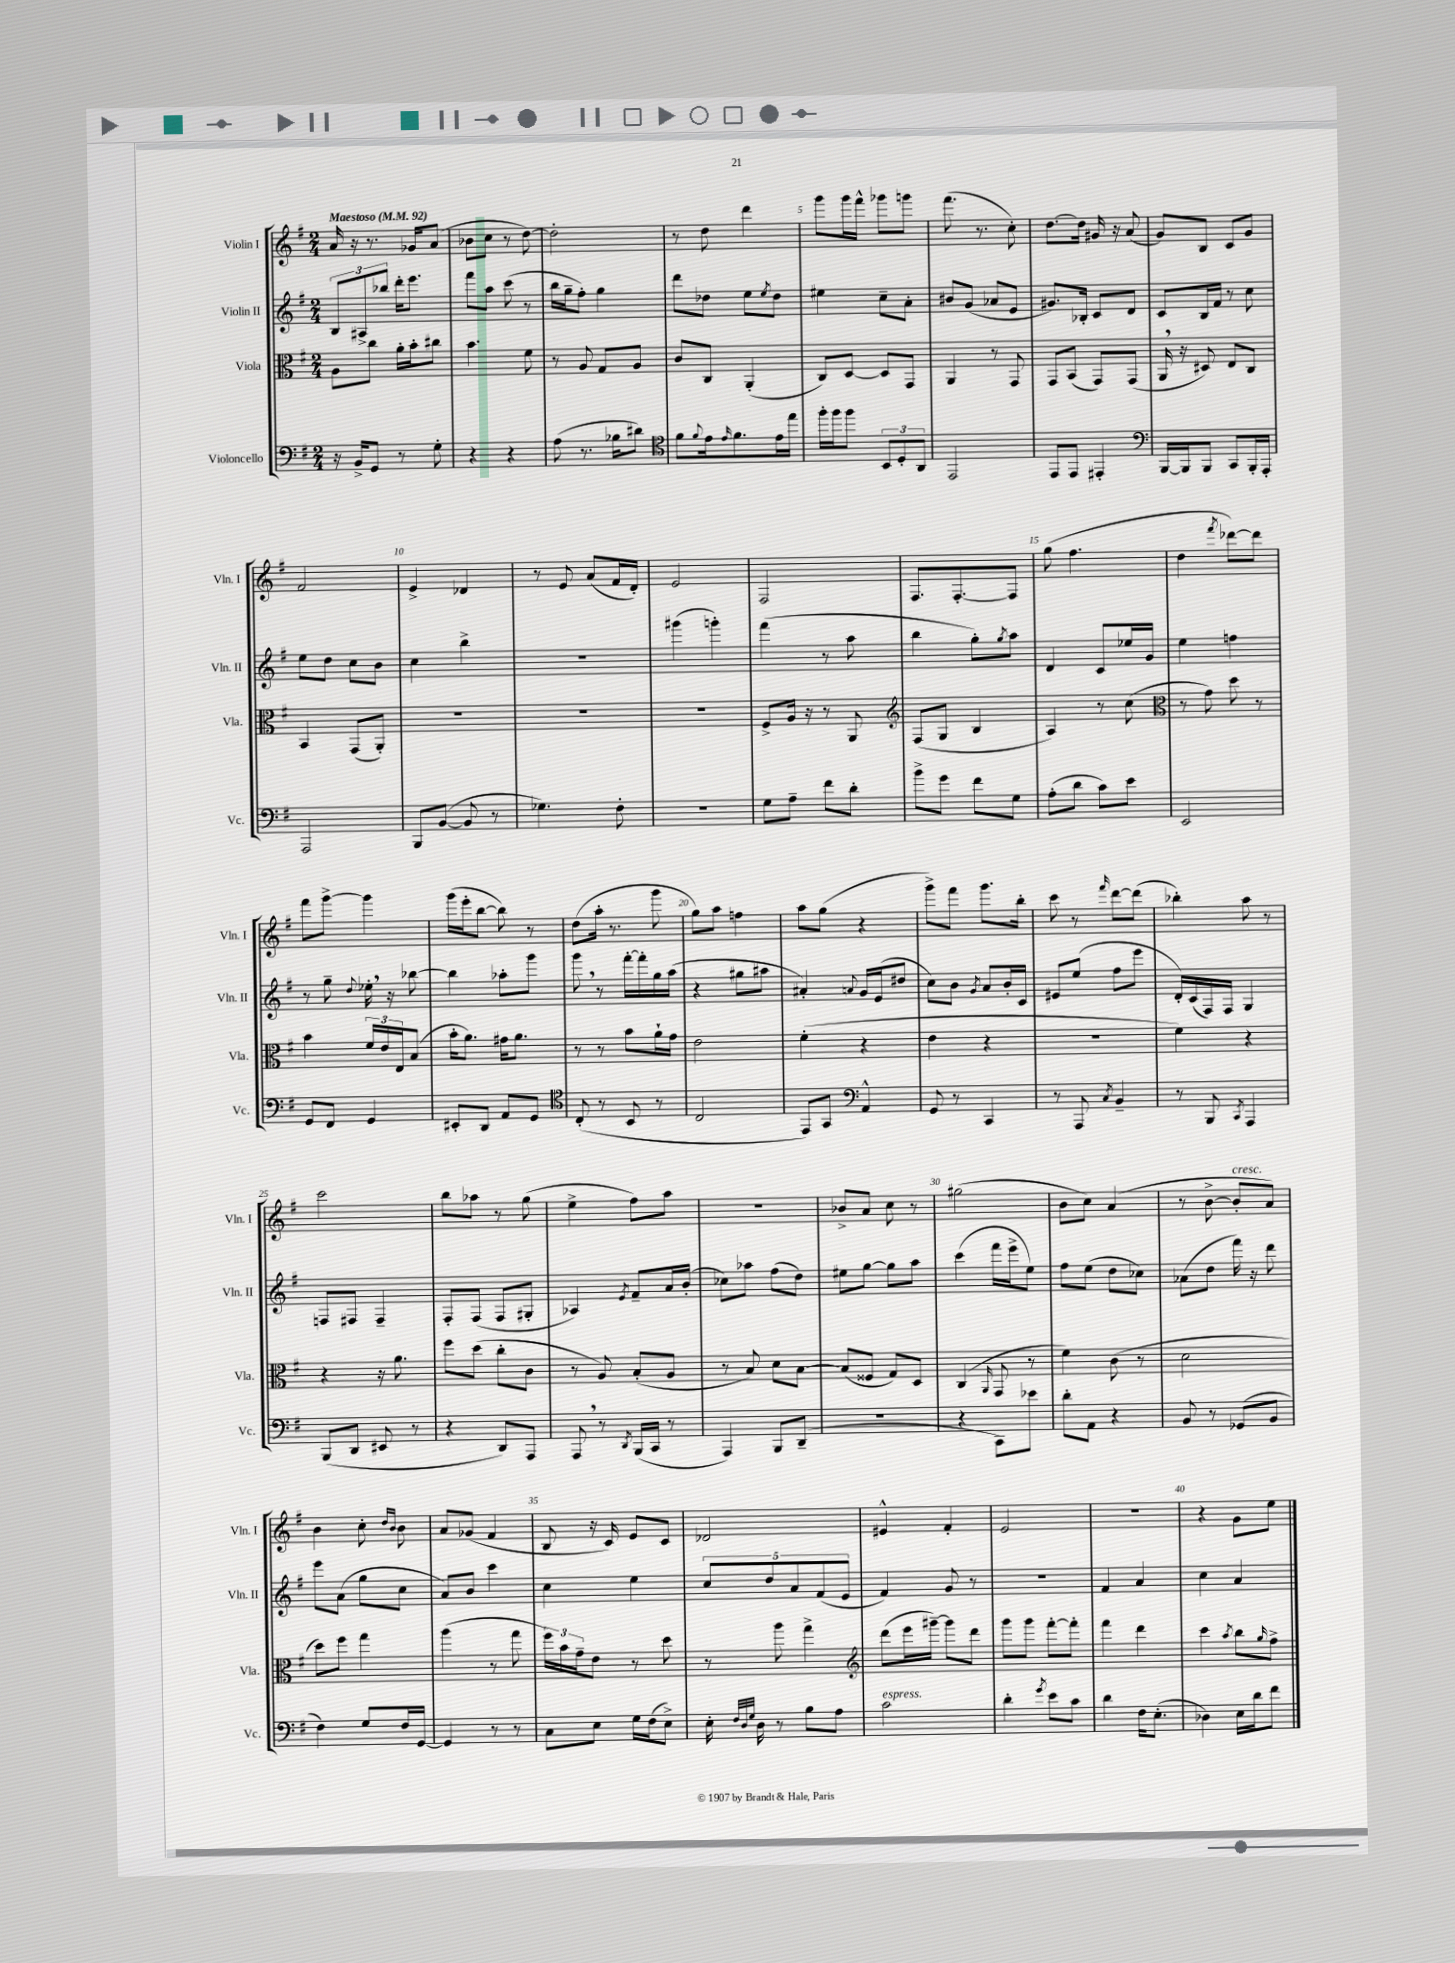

**kern	**kern	**kern	**kern
*staff4	*staff3	*staff2	*staff1
*clefF4	*clefC3	*clefG2	*clefG2
*k[f#]	*k[f#]	*k[f#]	*k[f#]
*M2/4	*M2/4	*M2/4	*M2/4
*MM92	*MM92	*MM92	*MM92
16r	8A	12B	16a
16BB^	.	.	16r
.	.	12A#^	.
8GG	8cc	.	8.r
.	.	12bb-	.
8r	16a'	16ddd'	.
.	16b'	8.eee	16g-
8G'	8cc#	.	(8a
=	=	=	=
4r	4.b	8fff#	8b-
.	.	8aa	8cc
4r	.	(8ccc	8r
.	8f#	8r	[8dd)
=	=	=	=
(8A	8r	16bb	2dd']
.	.	16gg~	.
8.r	8A	8ff#')	.
.	8G	4gg	.
16B-	.	.	.
8d#)	8A	.	.
=	=	=	=
*clefC4	*	*	*
8f#	8c	8ddd	8r
8qqf#	.	.	.
16e	8C	8dd-	8dd
16qqe	.	.	.
8.f#	.	.	.
.	(4AA'	8ee	4ddd
.	.	8qee	.
16e	.	8dd-	.
16ee	.	.	.
=	=	=	=
16ff#'	8C)	4ee#	8ggg
16ff#	.	.	.
8ff#	[8D	.	16ggg
.	.	.	16fff#^^
12BB	8D]	8cc~	8ggg-
12D'	.	.	.
.	8GG	8a'	8ggg
12AA	.	.	.
=	=	=	=
2EE	4AA	8b#	(8.fff#
.	.	(8g	.
.	.	.	8.r
.	8r	8a-	.
.	8GG	8e	8cc')
=	=	=	=
8EE	8GG	8.g#)	[8.dd
8EE	(8BB	.	.
.	.	16B-'	16dd]
4EE#'	8GG)	8c	16g#
.	.	.	16r
.	(8GG	8d	(8a
=	=	=	=
*clefF4	*	*	*
[16BBB	16AA	8c	8g)
16BBB]	16r	.	.
8BBB	8D#)	16B	8B
.	.	16f#	.
8CC	8E	8r	8c
16BBB'	8C	8cc	8g
16AAA'	.	.	.
=	=	=	=
2AAA	4BB	8ee	2f#
.	.	8dd	.
.	(8GG	8cc	.
.	8AA')	8b	.
=	=	=	=
8BBB	2r	4cc	4e^
([8BB	.	.	.
8BB]	.	4bb^	4d-
8r	.	.	.
=	=	=	=
4.G-)	2r	2r	8r
.	.	.	8e
.	.	.	(8a
8F#'	.	.	16f#
.	.	.	16d')
=	=	=	=
2r	2r	(4ggg#	2e
.	.	4ggg')	.
=	=	=	=
8G	8F#^	(4fff#	2F#
8A~	16A	.	.
.	16r	.	.
8f#	8r	8r	.
8d'	8AA	8aa	.
=	=	=	=
*	*clefG2	*	*
8b^	(8F#	4bb	8.F#
8g	8G	.	.
.	.	.	[8.F#'
8f#	4B	8gg')	.
.	.	8qgg	.
8G	.	8aa	8F#]
=	=	=	=
(8A'	4A)	4d	(8gg
8d	.	.	4.ff#
8c)	8r	8c	.
8e	(8cc	16ee-	.
.	.	16g	.
=	=	=	=
*	*clefC3	*	*
2EE	8r	4ee	4dd
.	8g)	.	.
.	.	.	8qfff#
.	8dd	4ff	[8ddd-)
.	8r	.	8ddd-]
=	=	=	=
8GG	4b	8r	8fff#
8FF#	.	8gg~	[8ggg^
.	.	8qqdd	.
4GG	24f#	16ee-'	4ggg]
.	24e	.	.
.	.	16r	.
.	24E	.	.
.	(8B	[8bb-	.
=	=	=	=
8EE#'	16b'	4bb-]	(16ggg
.	8.a)	.	16eee'
8DD	.	.	[8bb
8AA	16g#	8aa-'	8bb])
.	8.a	.	.
8GG	.	8ggg	8r
=	=	=	=
*clefC4	*	*	*
(8C'	8r	8ggg	(8dd
8r	8r	8r	16aa'
.	.	.	8.r
8BB	8b	[16fff#'	.
.	.	16fff#']	.
8r	16a`	16gg	8ggg
.	16g	(16aa	.
=	=	=	=
2C	2e	4r	8gg)
.	.	.	8aa
.	.	8gg#	4ff
.	.	8aa#	.
=	=	=	=
8EE)	(4f#'	4a#')	8aa
8GG	.	.	(8gg
*clefF4	*	*	*
.	.	8qqa	.
4AA^^	4r	16g	4r
.	.	(16e	.
.	.	8dd#	.
=	=	=	=
8GG	4e	8cc)	8ggg^)
8r	.	8b	8fff#
.	.	8qg	.
4CC	4r	8a	8.ggg
.	.	16b'	.
.	.	16c	16bb'
=	=	=	=
8r	2r	8e#	8ccc
8AAA	.	(8ee	8r
8qC	.	.	16qqfff#
4BB~	.	8ff#	[8ddd
.	.	8eee	(8ddd]
=	=	=	=
8r	4f#)	16d')	4bb-')
.	.	(16c	.
8BBB	.	16F#)	.
.	.	16F#	.
8qCC	.	.	.
4AAA	4r	4G	8aa
.	.	.	8r
=	=	=	=
(8BBB	4r	8F	2ccc
8DD	.	8F#	.
8EE#	16r	4F#~	.
.	8.a	.	.
8r	.	.	.
=	=	=	=
4r	8ff#	8F#'	8bb
.	(8dd	(8F#	8aa-
8DD)	8cc'	8F#	8r
8AAA	8c	8G#'	(8gg
=	=	=	=
8AAA	8r	4A-)	4ee^
8r	8A)	.	.
8qDD	.	8qe	.
(16BBB	(8B'	8f#~	8ff#)
16CC	.	.	.
8r	8A	16a	8aa
.	.	(16b'	.
=	=	=	=
4AAA)	8r	8cc-)	2r
.	8B)	8aa-	.
8BBB	8d	(8ff#	.
(8DD~	[8B	8dd)	.
=	=	=	=
2r	(8B]	8ee#	8b-^
.	8F##	[8gg	8a
.	8G)	8gg]	8cc
.	8D	8aa	8r
=	=	=	=
4r	(4C	(4ccc	(2gg#
.	16qqAA	.	.
8CC)	8GG	16fff#	.
.	.	16eee^	.
8e-	8r	8ee)	.
=	=	=	=
8d'	4f#)	8ff#	8b
8AA	.	(8ee	8cc)
4r	(8c	8dd	(4a
.	8r	8cc-)	.
=	=	=	=
8BB	2d	(8a-	8r
8r	.	8dd	[8b^
(8GG-	.	16fff#)	8b']
.	.	16r	.
8BB	.	8ddd	8a)
=	=	=	=
4F#)	8dd)	8eee	4b
.	8ff#	(8a	.
8G	4gg	8gg	8cc'
.	.	.	16qqdd
.	.	.	16qqb
16F#	.	8cc	8b
[16GG	.	.	.
=	=	=	=
4GG]	(4aa	8a)	8a
.	.	8b	(8g-
8r	8r	4ccc	4f#
8r	8gg	.	.
=	=	=	=
8C	24ff#)	4cc	8B
.	24b	.	.
.	24g~	.	.
8E	8e	.	16r
.	.	.	16c)
16G	8r	4ee	8e
(16F#	.	.	.
8E^)	8dd	.	8c
=	=	=	=
16E'	8r	10cc	2d-
32qqF#	.	.	.
32qqD	.	.	.
32qqG	.	.	.
16D	.	.	.
.	.	10dd	.
8r	8aa	.	.
.	.	10a	.
8B	4gg^	.	.
.	.	(10f#	.
8A	.	.	.
.	.	10e	.
=	=	=	=
*	*clefG2	*	*
2c	(8ddd	4f#)	4e#^^
.	16eee	.	.
.	[16ggg#~)	.	.
.	8ggg#]	8g	4f#'
.	8ddd	8r	.
=	=	=	=
4d'	8ggg	2r	2e
.	8ggg	.	.
8qg	.	.	.
8e	[8fff#'	.	.
8c	8fff#']	.	.
=	=	=	=
4d	4fff#	4f#	2r
16F#	4ddd	4a	.
(8.E'	.	.	.
=	=	=	=
4D-)	4ccc	4cc	4r
.	8qaa	.	.
16E	8bb	4a	8g
16d	.	.	.
.	16qqgg	.	.
8f#	8ff#^	.	8ee
==	==	==	==
*-	*-	*-	*-
